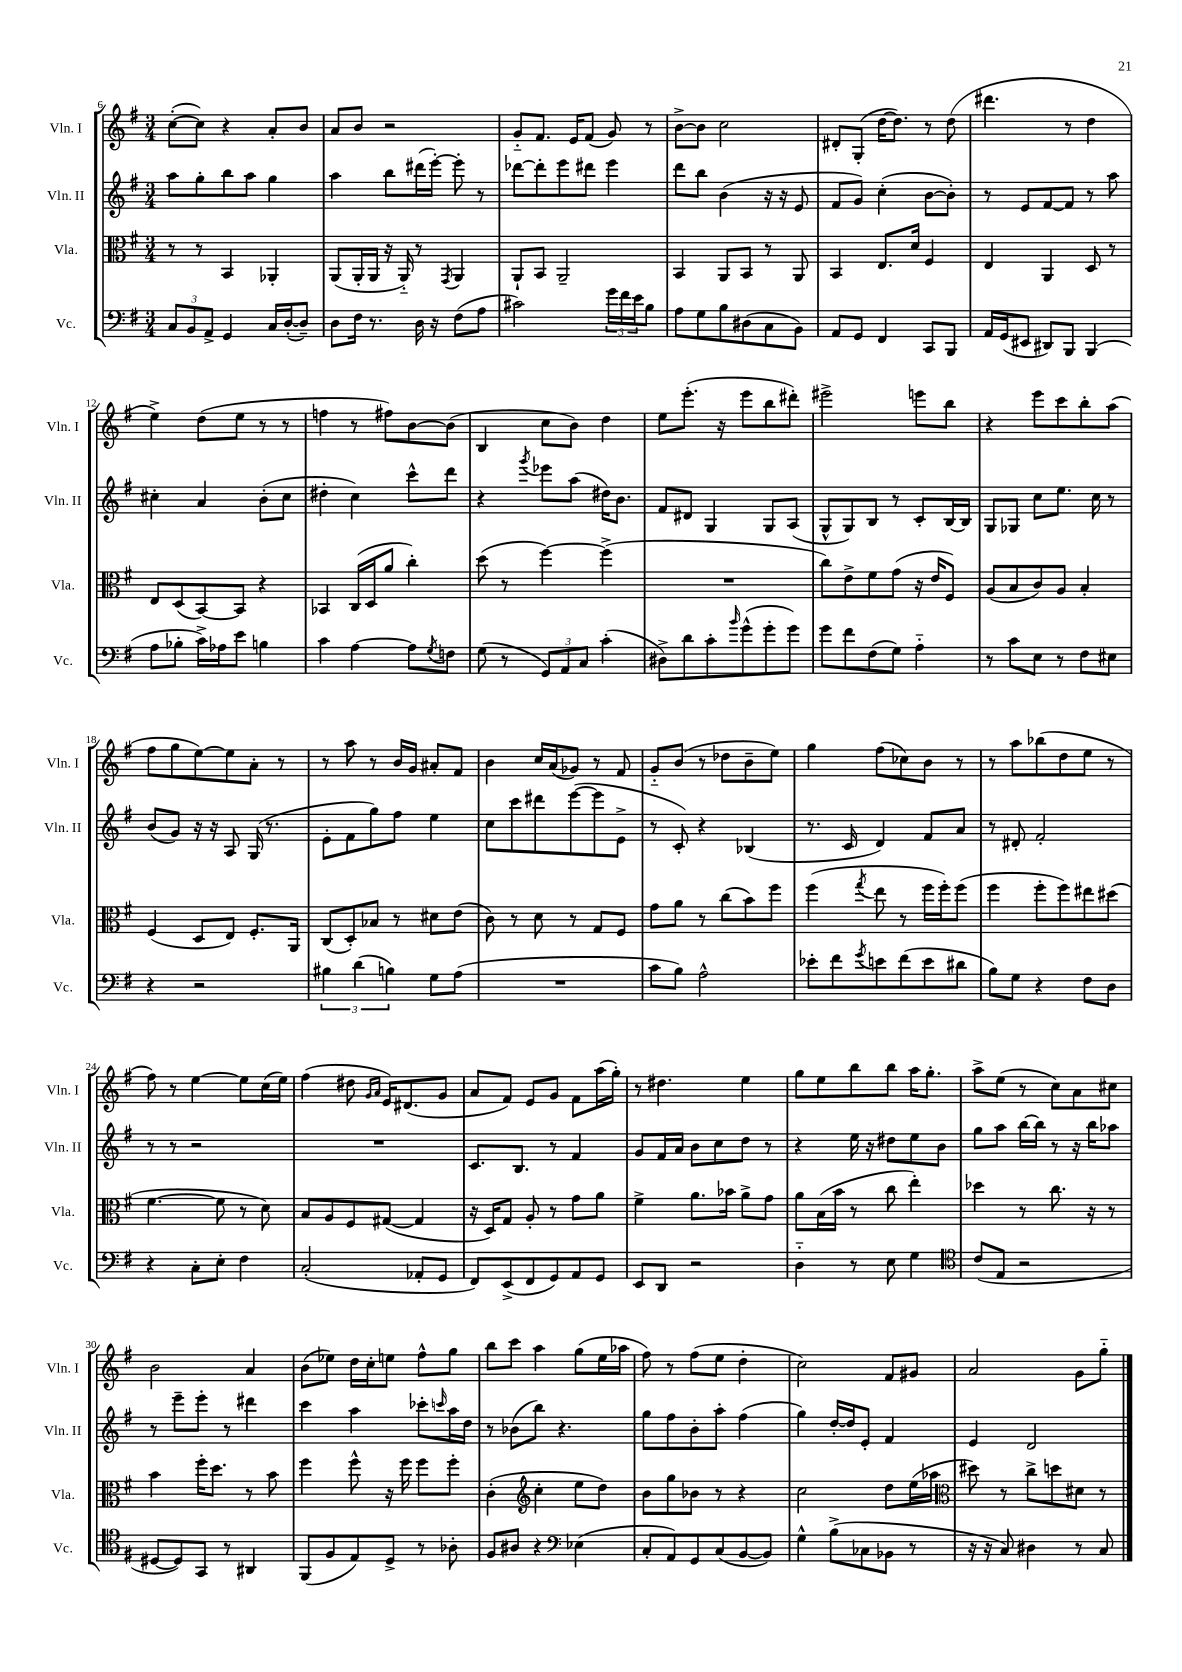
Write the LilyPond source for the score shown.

<<
\new StaffGroup <<
\new Staff = "s0" \with { instrumentName = "Vln. I" shortInstrumentName = "Vln. I" } {
    \clef treble \key g \major \numericTimeSignature \time 3/4
    c''8~-.( c''8) r4 a'8-. b'8 |
    a'8 b'8 r2 |
    g'8-_ fis'8. e'16 fis'8( g'8) r8 |
    b'8~-> b'8 c''2 |
    dis'8-. g8-.( d''16~ d''8.) r8 d''8( |
    dis'''4. r8 d''4 |
    e''4->) d''8( e''8 r8 r8 |
    f''4 r8 fis''8) b'8~ b'8( |
    b4 c''8 b'8) d''4 |
    e''8 e'''8.-.( r16 e'''8 b''8 dis'''8-.) |
    eis'''2-> e'''8 b''8 |
    r4 e'''8 c'''8 b''8-. a''8( |
    fis''8 g''8 e''8~) e''8 a'8-. r8 |
    r8 a''8 r8 b'16 g'16 ais'8-. fis'8 |
    b'4 c''16 a'16( ges'8) r8 fis'8 |
    g'8-_ b'8( r8 des''8 b'8-- e''8) |
    g''4 fis''8( ces''8) b'8 r8 |
    r8 a''8 bes''8( d''8 e''8 r8 |
    fis''8) r8 e''4~ e''8 c''16( e''16) |
    fis''4( dis''8 \grace { g'16 a'16 } e'16) dis'8.( g'8 |
    a'8 fis'8) e'8 g'8 fis'8 a''16( g''16-.) |
    r8 dis''4. e''4 |
    g''8 e''8 b''8 b''8 a''16 g''8.-. |
    a''8-> e''8( r8 c''8) a'8 cis''8 |
    b'2 a'4 |
    b'8( ees''8) d''16 c''16-. e''8 fis''8-^ g''8 |
    b''8 c'''8 a''4 g''8( e''16 aes''16 |
    fis''8) r8 fis''8( e''8 d''4-. |
    c''2) fis'8 gis'8 |
    a'2 g'8 g''8-_ \bar "|." |
}
\new Staff = "s1" \with { instrumentName = "Vln. II" shortInstrumentName = "Vln. II" } {
    \clef treble \key g \major \numericTimeSignature \time 3/4
    a''8 g''8-. b''8 a''8 g''4 |
    a''4 b''8 dis'''16( e'''16~-.) e'''8-. r8 |
    des'''8~ des'''8-. e'''8 dis'''8 e'''4 |
    d'''8 b''8 b'4( r16 r16 e'8 |
    fis'8 g'8) c''4-.( b'8~ b'8-.) |
    r8 e'8 fis'8~ fis'8 r8 a''8 |
    cis''4-. a'4 b'8-.( cis''8 |
    dis''4-. c''4) c'''8-^ d'''8 |
    r4 \acciaccatura { g'''8 } ees'''8 a''8( dis''16) b'8. |
    fis'8 dis'8 g4 g8 a8( |
    g8-^ g8) b8 r8 c'8-. b16~ b16 |
    g8 ges8 c''8 e''8. c''16 r8 |
    b'8( g'8) r16 r16 a8 g16( r8. |
    e'8-. fis'8 g''8) fis''8 e''4 |
    c''8 c'''8 dis'''8 e'''8~( e'''8 e'8-> |
    r8 c'8-.) r4 bes4( |
    r8. c'16 d'4) fis'8 a'8 |
    r8 dis'8-. fis'2-. |
    r8 r8 r2 |
    R2. |
    c'8. b8. r8 fis'4 |
    g'8 fis'16 a'16 b'8 c''8 d''8 r8 |
    r4 e''16 r16 dis''8 e''8 b'8 |
    g''8 a''8 b''16~ b''16 r8 r16 b''16 aes''8 |
    r8 e'''8-- e'''8-. r8 dis'''4 |
    c'''4 a''4 ces'''8-. \grace { c'''16 } a''16 d''16 |
    r8 bes'8( b''8) r4. |
    g''8 fis''8 b'8-. a''8-. fis''4( |
    g''4) d''16~-. d''16 e'8-. fis'4 |
    e'4 d'2 \bar "|." |
}
\new Staff = "s2" \with { instrumentName = "Vla." shortInstrumentName = "Vla." } {
    \clef alto \key g \major \numericTimeSignature \time 3/4
    r8 r8 b,4 aes,4-. |
    a,8( a,16-. a,16 r16 a,16-_) r8 \acciaccatura { g,8 } a,4 |
    a,8-! b,8 a,2-- |
    b,4 a,8 b,8 r8 a,8 |
    b,4 e8. d'16 fis4 |
    e4 a,4 d8 r8 |
    e8 d8( b,8~) b,8 r4 |
    bes,4 c16( d16 a'8 c''4-.) |
    d''8( r8 fis''4~) fis''4->( |
    R2. |
    c''8) e'8-> fis'8 g'8( r16 e'16 fis8) |
    a8( b8 c'8) a8 b4-. |
    fis4( d8 e8) fis8.-. a,16 |
    c8( d8-.) bes8 r8 dis'8 e'8( |
    c'8) r8 d'8 r8 g8 fis8 |
    g'8 a'8 r8 c''8( b'8) fis''8 |
    fis''4( \acciaccatura { g''8 } e''8 r8 fis''16 fis''16-.) fis''8( |
    fis''4 fis''8-. fis''8) eis''8 dis''8( |
    fis'4.~ fis'8 r8 d'8) |
    b8 a8 fis8 gis8~( gis4 |
    r16 d16) g8 a8-. r8 g'8 a'8 |
    fis'4-> a'8. bes'16 a'8-> g'8 |
    a'8 b16( b'16 r8 c''8 e''4-.) |
    des''4 r8 c''8. r16 r8 |
    b'4 fis''16-. d''8. r8 b'8 |
    fis''4 fis''8-^ r16 fis''16 fis''8 fis''8-. |
    c'4-.( \clef treble c''4-. e''8 d''8) |
    b'8 g''8 bes'8 r8 r4 |
    c''2 d''8 e''16( aes''16 |
    \clef alto dis''8) r8 c''8-> d''8 dis'8 r8 \bar "|." |
}
\new Staff = "s3" \with { instrumentName = "Vc." shortInstrumentName = "Vc." } {
    \clef bass \key g \major \numericTimeSignature \time 3/4
    \tuplet 3/2 { c8 b,8 a,8-> } g,4 c16 d16~-.( d8--) |
    d8 fis16 r8. d16 r16 fis8( a8 |
    cis'2) \tuplet 3/2 { g'16 fis'16 e'16 } b8 |
    a8 g8 b8 dis8( c8 b,8) |
    a,8 g,8 fis,4 c,8 b,,8 |
    a,16 g,16( eis,8 dis,8) b,,8 b,,4( |
    a8 bes8-. c'16->) aes16 e'8 b4 |
    c'4 a4~ a8 \acciaccatura { g8 } f8 |
    g8( r8 \tuplet 3/2 { g,8) a,8 c8 } c'4-.( |
    dis8->) d'8 c'8-. \grace { b'16 } g'8-^( g'8-. g'8) |
    g'8 fis'8 fis8( g8) a4-_ |
    r8 c'8 e8 r8 fis8 eis8 |
    r4 r2 |
    \tuplet 3/2 { bis4 d'4( b4) } g8 a8( |
    R2. |
    c'8 b8) a2-^ |
    ees'8-. fis'8 \acciaccatura { g'8 } e'8 fis'8( e'8 dis'8 |
    b8) g8 r4 fis8 d8 |
    r4 c8-. e8-. fis4 |
    c2-.( aes,8-. g,8 |
    fis,8) e,8->( fis,8 g,8) a,8 g,8 |
    e,8 d,8 r2 |
    d4-_ r8 e8 g4 |
    \clef tenor c'8( e8 r2 |
    dis8~ dis8) g,8 r8 ais,4 |
    fis,8( fis8 e8) d8-> r8 aes8-. |
    fis8 ais8 r4 \clef bass ees4( |
    c8-. a,8) g,8 c8( b,8~ b,8) |
    g4-^ b8->( ces8 bes,8 r8 |
    r16 r16 c8) dis4 r8 c8 \bar "|." |
}
>>
>>
\layout { \context { \Score currentBarNumber = #6 } }
